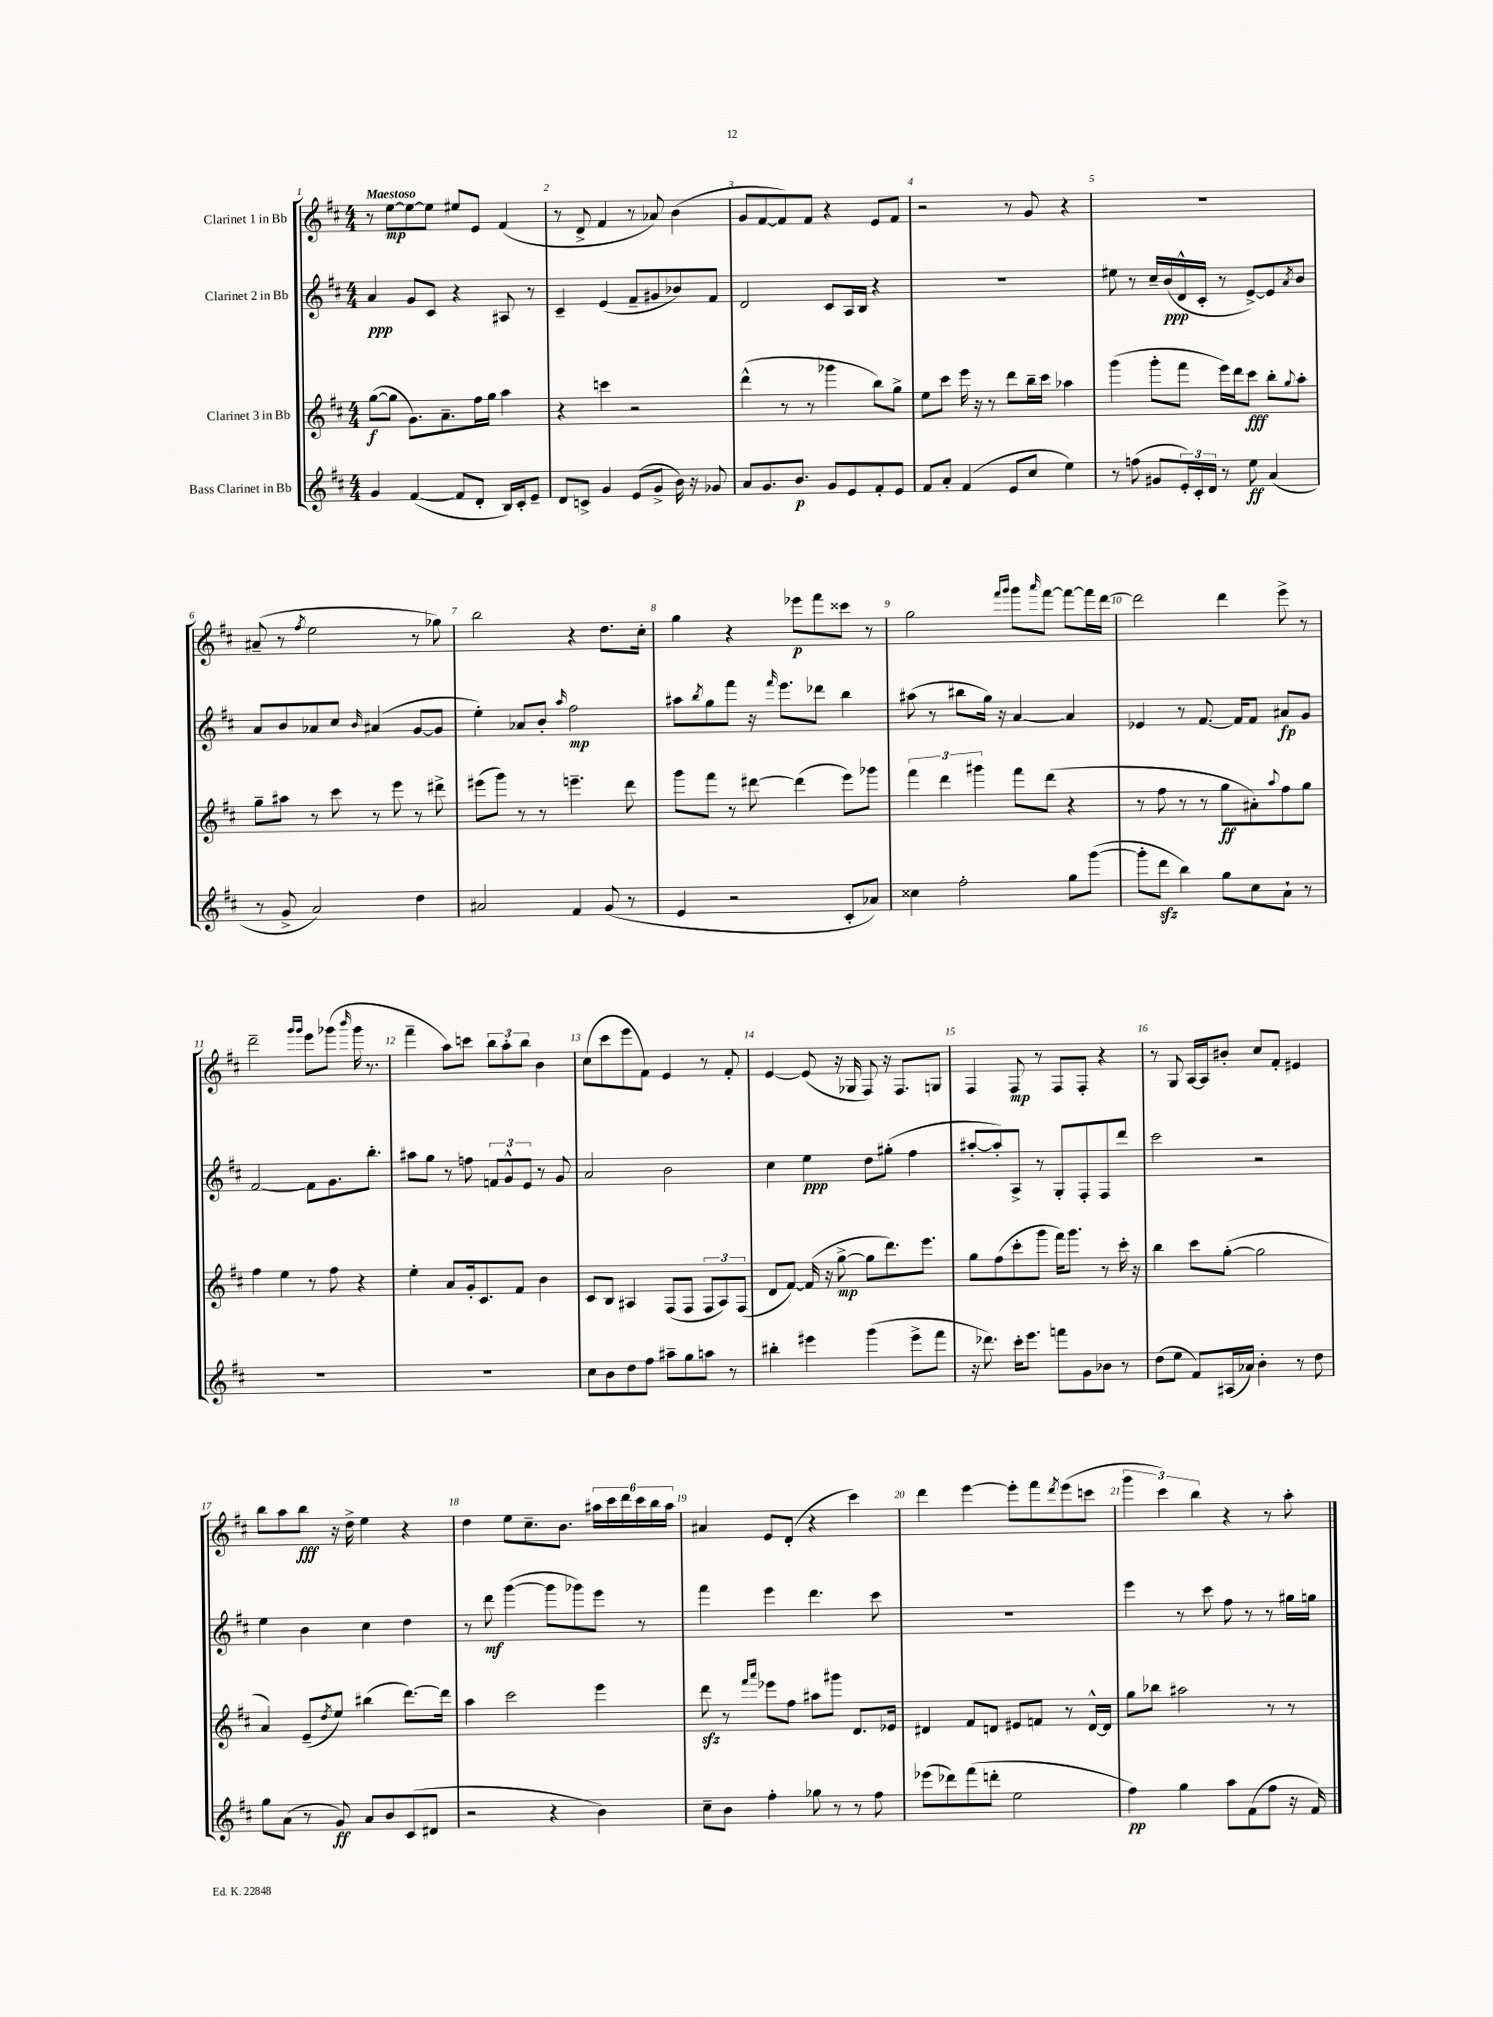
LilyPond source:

<<
\new StaffGroup <<
\new Staff = "s0" \with { instrumentName = "Clarinet 1 in Bb" } {
    \clef treble \key d \major \numericTimeSignature \time 4/4 \tempo "Maestoso"
    r8 e''8~\mp e''8~ e''8 eis''8 e'8 fis'4( |
    r8 d'8-> fis'4 r8 aes'8) b'4( |
    g'8 fis'8~ fis'8) fis'8 r4 e'8 fis'8 |
    r2 r8 g'8 r4 |
    R1 |
    ais'8--( r8 \acciaccatura { fis''8 } e''2 r8 ges''8) |
    b''2 r4 d''8. cis''16-. |
    g''4 r4 ees'''8\p fis'''8 cisis'''8 r8 |
    g''2 \grace { fis'''16 g'''16 } g'''8 \grace { a'''16 } fis'''8~ fis'''8~ fis'''16 d'''16~ |
    d'''2 d'''4 e'''8-> r8 |
    d'''2-- \grace { g'''16 g'''16 } e'''8 ges'''8( \grace { b'''16 } ges'''16 r8. |
    fis'''4-- a''8) c'''8 \tuplet 3/2 { b''8 a''8-. b''8 } b'4 |
    cis''8( cis'''8 e'''8 fis'8) e'4 r8 fis'8-. |
    e'4~ e'8( r16 ges16 fis8) r16 fis8. g8 |
    fis4 fis8\mp r8 fis8 fis8-. r4 |
    r8 g8 a16~ a16 bis'8-. cis''8 fis'8-. eis'4 |
    b''8 a''8 b''8\fff r16 d''16-> e''4 r4 |
    d''4 e''8 cis''8.-- b'8. \tuplet 6/4 { ais''16 cis'''16 d'''16 cis'''16 b''16 ais''16 } |
    ais'4 e'8 d'8-.( r4 cis'''4) |
    d'''4 e'''4~ e'''8-. fis'''8 \acciaccatura { d'''8 } e'''8( c'''8 |
    \tuplet 3/2 { g'''4 cis'''4) b''4 } r4 r8 a''8-. \bar "|." |
}
\new Staff = "s1" \with { instrumentName = "Clarinet 2 in Bb" } {
    \clef treble \key d \major \numericTimeSignature \time 4/4
    a'4\ppp g'8 cis'8 r4 ais8 r8 |
    cis'4-- e'4( fis'8-- gis'8 bes'8) fis'8 |
    d'2 cis'8 a16 b16 r4 |
    R1 |
    eis''8 r8 cis''16-- b'16\ppp( d'16-^ cis'16-. r8 e'8~->) e'8 \acciaccatura { a'8 } b'8 |
    a'8 b'8 aes'8 cis''8 \grace { b'16 } ais'4( g'8~ g'8 |
    e''4-.) aes'8 b'8-. \grace { a''16 } fis''2\mp |
    ais''8 \acciaccatura { b''8 } g''8 fis'''8 r16 \grace { fis'''16 } e'''8. des'''8 b''4 |
    ais''8( r8 bis''8 g''16) r16 a'4~ a'4 |
    ees'4 r8 fis'8.~ fis'16 fis'8 ais'8\fp g'8 |
    fis'2~ fis'8 g'8. b''8.-. |
    ais''8 g''8 r8 f''8 \tuplet 3/2 { f'8 g'8-^ e'8 } r8 g'8 |
    a'2 b'2 |
    cis''4 e''4\ppp d''8 gis''8-.( fis''4 |
    ais''8~-. ais''8-.) a8-> r8 g8-. fis8-. fis8 d'''8 |
    cis'''2 r2 |
    e''4 b'4 cis''4 d''4 |
    r8 d'''8\mf g'''4~( g'''8 ges'''8) e'''8 r8 |
    fis'''4 e'''4 d'''4. cis'''8 |
    R1 |
    e'''4 r8 cis'''8 fis''8 r8 r8 gis''16 g''16 \bar "|." |
}
\new Staff = "s2" \with { instrumentName = "Clarinet 3 in Bb" } {
    \clef treble \key d \major \numericTimeSignature \time 4/4
    g''8~\f( g''8 g'8.) a'8.-- fis''16 g''16 a''4 |
    r4 c'''4 r2 |
    d'''4-^( r8 r8 ges'''4 b''8) g''8-> |
    e''8 cis'''8 e'''16 r16 r8 d'''8 b''16-- cis'''16 aes''4 |
    g'''4( g'''8-. fis'''8 e'''16) d'''16 cis'''8\fff b''8-. \appoggiatura { g''8 } a''8-. |
    g''8-- ais''8 r8 cis'''8 r8 e'''8 r8 dis'''8-> |
    eis'''8( g'''8) r8 r8 e'''4.-- d'''8 |
    g'''8 fis'''8 r8 dis'''8~ dis'''4( e'''8) ges'''8 |
    \tuplet 3/2 { fis'''4 d'''4 gis'''4 } fis'''8 d'''8( r4 |
    r8 fis''8 r8 r8 g''8\ff ais'8-.) \appoggiatura { a''8 } fis''8 g''8 |
    fis''4 e''4 r8 fis''8 r4 |
    e''4-. a'8 g'16-. cis'8. fis'8 b'4 |
    cis'8 b8 ais4 fis8( fis8 \tuplet 3/2 { fis8 ais8) fis8( } |
    d'8 fis'8~) fis'16( r16 g''8~->\mp g''8 d'''8.) e'''8. |
    g''8 fis''8( cis'''8-. g'''8 fis'''16) g'''8. r8 cis'''16-. r16 |
    b''4 cis'''8 g''8~-.( g''2 |
    a'4) e'8--( \acciaccatura { d''8 } e''8) bis''4( d'''8.~) d'''16 |
    a''4 cis'''2 e'''4 |
    d'''8\sfz r8 \grace { fis'''16 a'''16 } ees'''8 fis''8 ais''8 gis'''8 d'8. ees'16 |
    dis'4 fis'8 d'8 eis'8 f'8 r8 d'16~-^ d'16 |
    g''8 bes''8 ais''2 r8 r8 \bar "|." |
}
\new Staff = "s3" \with { instrumentName = "Bass Clarinet in Bb" } {
    \clef treble \key d \major \numericTimeSignature \time 4/4
    g'4 fis'4~( fis'8 d'8-. b16) cis'16-. e'8-- |
    d'8 c'8-> g'4 e'8( g'8-> b'16) r16 ges'8 |
    a'8 g'8. b'8.\p g'8 e'8 fis'8-. e'8 |
    fis'8 a'8-. fis'4( e'8 cis''8 e''4) |
    r8 f''8( gis'8 \tuplet 3/2 { e'16-.) cis'16-. d'16 } r8 e''8\ff a'4( |
    r8 g'8-> a'2) d''4 |
    ais'2 fis'4 g'8( r8 |
    e'4 r2 cis'8-. aes'8) |
    cisis''4 fis''2-. g''8 g'''8~( |
    g'''8-. d'''8\sfz b''4) g''8 cis''8 a'8-! r8 |
    R1 |
    R1 |
    cis''8 b'8 d''8 fis''8 ais''8-- g''8 a''8 r8 |
    bis''4-. eis'''4 g'''4( eis'''8-> fis'''8 |
    r16 des'''8.) cis'''16-. e'''8. f'''8 g'8 bes'8 r8 |
    d''8( e''8 fis'8) ais16( aes'16) b'4-. r8 d''8 |
    g''8 a'8( r8 g'8\ff) a'8 b'8 cis'8( dis'8 |
    r2 r4 b'4) |
    cis''8-- b'8 fis''4-. ges''8 r8 r8 fis''8 |
    ees'''8( des'''8) fis'''8( d'''8-. e''2 |
    fis''4\pp) g''4 a''8 fis'8( fis''8 r16 fis'16) \bar "|." |
}
>>
>>
\layout { \context { \Score \override BarNumber.break-visibility = ##(#f #t #t) barNumberVisibility = #all-bar-numbers-visible } }
